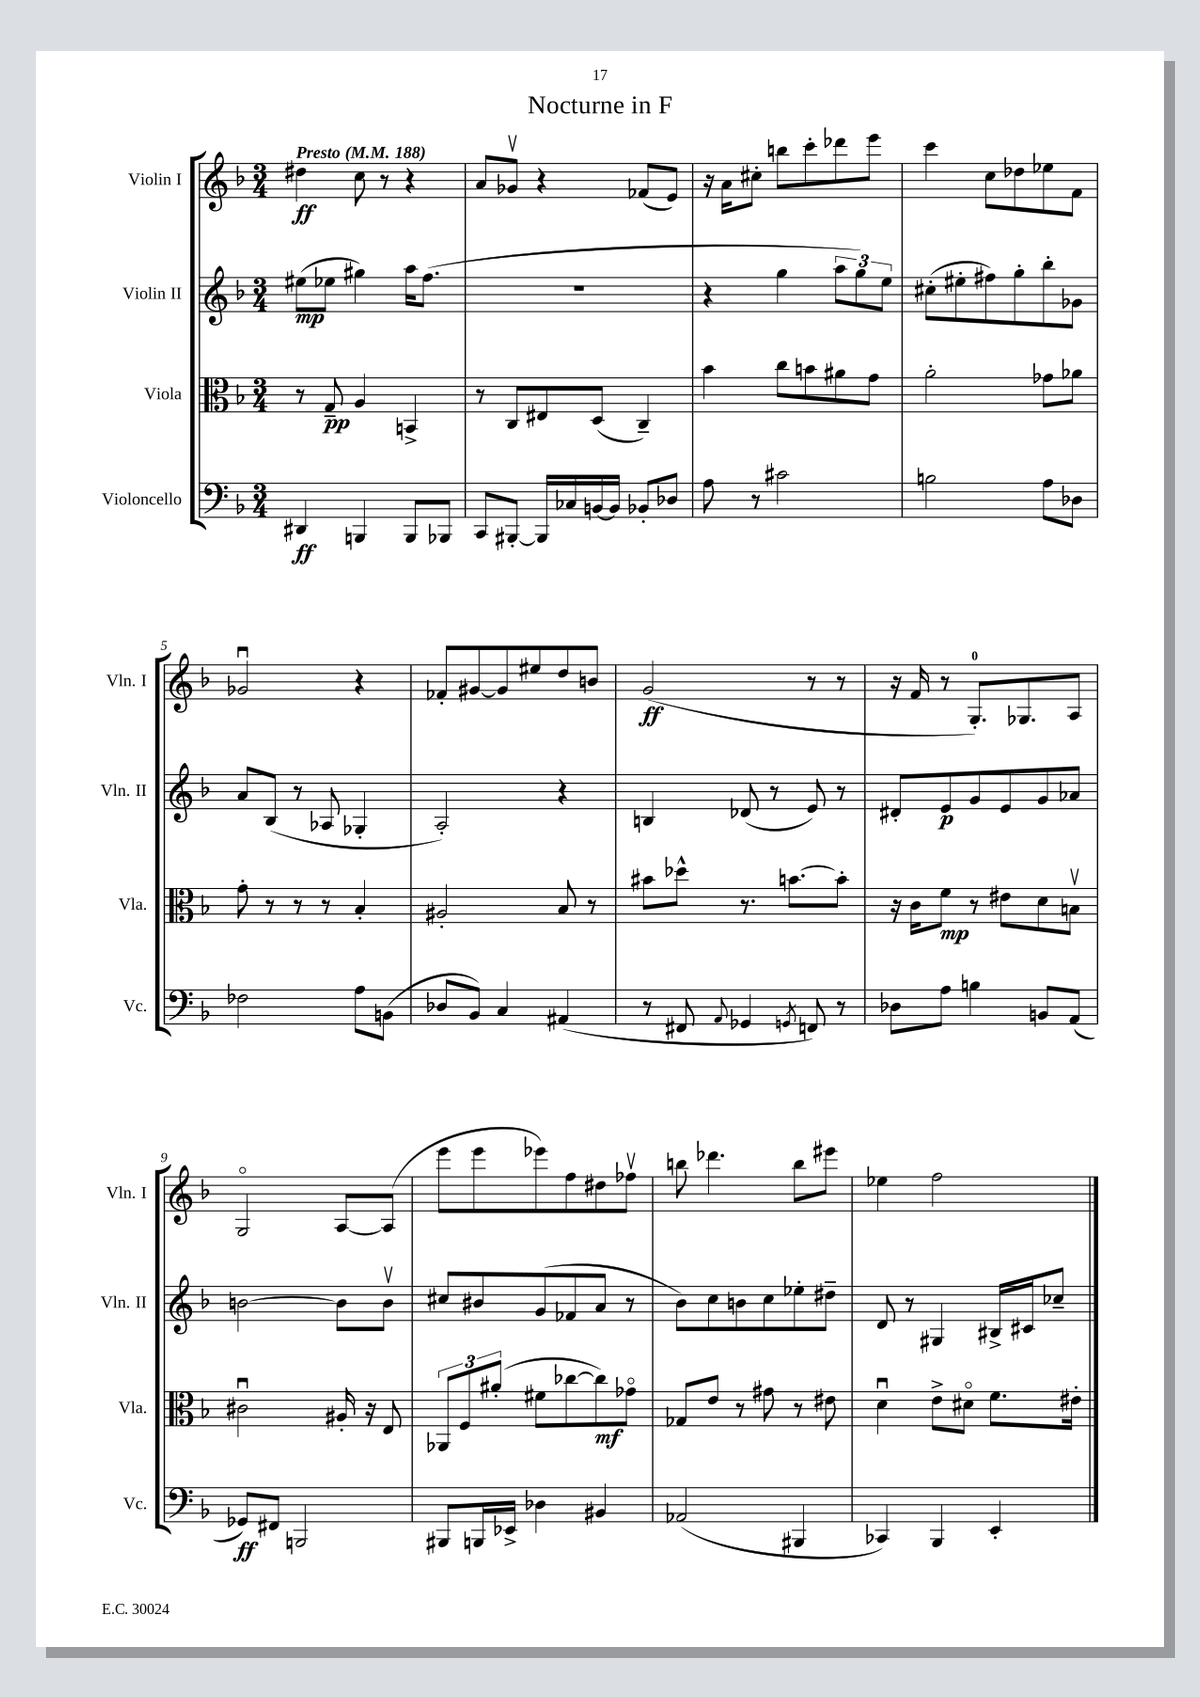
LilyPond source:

\header { title = "Nocturne in F" }
<<
\new StaffGroup <<
\new Staff = "s0" \with { instrumentName = "Violin I" shortInstrumentName = "Vln. I" } {
    \clef treble \key f \major \numericTimeSignature \time 3/4 \tempo "Presto" 4 = 188
    dis''4\ff c''8 r8 r4 |
    a'8 ges'8\upbow r4 fes'8( e'8) |
    r16 a'16 cis''8-. b''8 c'''8-. des'''8 e'''8 |
    c'''4 c''8 des''8 ees''8 f'8 |
    ges'2\downbow r4 |
    fes'8-. gis'8~ gis'8 eis''8 d''8 b'8 |
    g'2\ff( r8 r8 |
    r16 f'16 r8 g8.-0-.) ges8. a8 |
    g2\flageolet a8~ a8( |
    e'''8 e'''8 ees'''8) f''8 dis''8 fes''8\upbow |
    b''8 des'''4. b''8 eis'''8 |
    ees''4 f''2 \bar "|." |
}
\new Staff = "s1" \with { instrumentName = "Violin II" shortInstrumentName = "Vln. II" } {
    \clef treble \key f \major \numericTimeSignature \time 3/4
    eis''8\mp( ees''8 gis''4) a''16 f''8.( |
    R2. |
    r4 g''4 \tuplet 3/2 { a''8 g''8) e''8 } |
    cis''8-.( eis''8-. fis''8) g''8-. bes''8-. ges'8 |
    a'8 bes8( r8 aes8 ges4-. |
    a2-.) r4 |
    b4 des'8( r8 e'8) r8 |
    dis'8-. e'8\p g'8 e'8 g'8 aes'8 |
    b'2~ b'8 b'8\upbow |
    cis''8 bis'8 g'8( fes'8 a'8 r8 |
    bes'8) c''8 b'8 c''8 ees''8-. dis''8-- |
    d'8 r8 gis4 bis16-> cis'16 ces''8-- \bar "|." |
}
\new Staff = "s2" \with { instrumentName = "Viola" shortInstrumentName = "Vla." } {
    \clef alto \key f \major \numericTimeSignature \time 3/4
    r8 g8--\pp a4 b,4-> |
    r8 c8 eis8 d8( c4--) |
    bes'4 c''8 b'8 ais'8 g'8 |
    a'2-. ges'8 aes'8 |
    g'8-. r8 r8 r8 bes4-. |
    ais2-. bes8 r8 |
    bis'8 des''8-^ r8. b'8.~ b'8-. |
    r16 c'16 f'8\mp r8 eis'8 d'8 b8\upbow |
    cis'2\downbow ais16-. r16 e8 |
    \tuplet 3/2 { aes,8 f8 ais'8-.( } fis'8 ces''8~ ces''8\mf) ges'8\flageolet |
    ges8 e'8 r8 gis'8 r8 eis'8 |
    d'4\downbow e'8-> dis'8\flageolet f'8. eis'16-. \bar "|." |
}
\new Staff = "s3" \with { instrumentName = "Violoncello" shortInstrumentName = "Vc." } {
    \clef bass \key f \major \numericTimeSignature \time 3/4
    dis,4\ff b,,4 b,,8 bes,,8 |
    c,8 bis,,8~-. bis,,16 ces16 b,16~ b,16 bes,8-. des8 |
    a8 r8 cis'2 |
    b2 a8 des8 |
    fes2 a8 b,8( |
    des8 bes,8) c4 ais,4( |
    r8 fis,8 \appoggiatura { a,8 } ges,4 \acciaccatura { g,8 } f,8) r8 |
    des8 a8 b4 b,8 a,8( |
    ges,8\ff) fis,8 b,,2 |
    bis,,8 b,,16 ees,16-> des4 bis,4 |
    aes,2( bis,,4 |
    ces,4) bes,,4 e,4-. \bar "|." |
}
>>
>>
